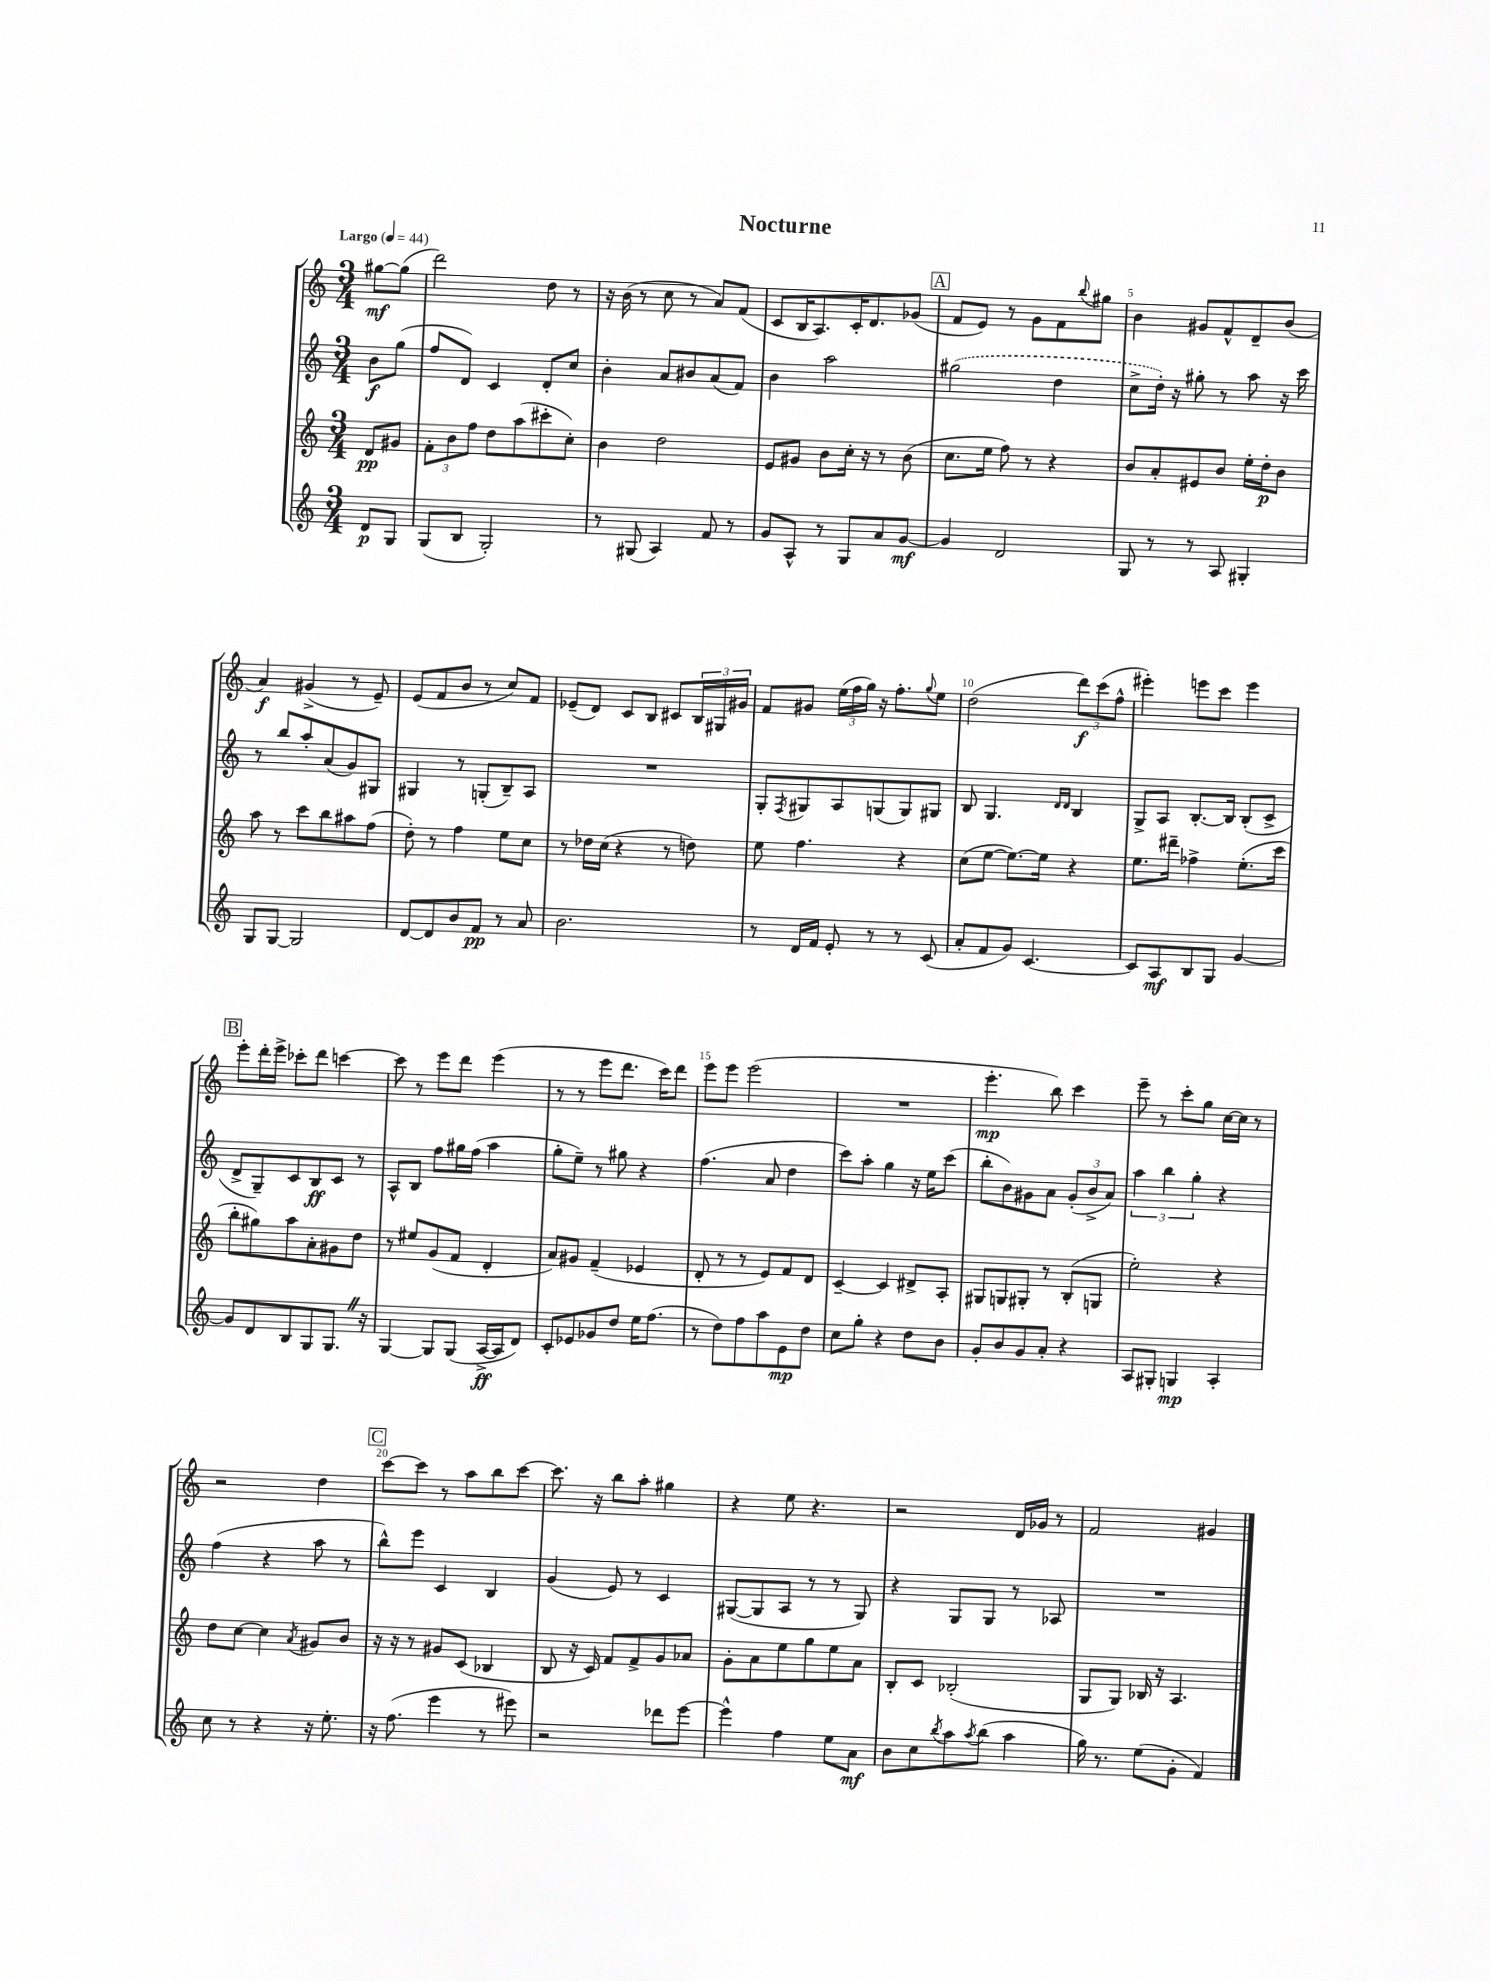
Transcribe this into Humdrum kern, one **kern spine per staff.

**kern	**kern	**kern	**kern
*staff4	*staff3	*staff2	*staff1
*clefG2	*clefG2	*clefG2	*clefG2
*k[]	*k[]	*k[]	*k[]
*M3/4	*M3/4	*M3/4	*M3/4
*MM44	*MM44	*MM44	*MM44
8d/L	8d/L	8b\L	[8gg#\L
8G/J	8g#/J	(8gg\J	(8gg#\]J
=	=	=	=
(8G/L	12f'\L	8ff/L	2ddd\)
.	12b\	.	.
8B/J	.	8d/J)	.
.	12ff\J	.	.
2G'/)	8dd\L	4c/	.
.	(8aa\	.	.
.	8ccc#'\	8d'/L	8dd\
.	8cc'\J)	8cc/J	8r
=	=	=	=
8r	4b\	4b'\	16r
.	.	.	(16b\
(8G#/	.	.	8r
4A/)	2dd\	8a/L	8cc\
.	.	8b#/	8r
8f/	.	(8a/	8a/L)
8r	.	8f/J)	(8f/J
=	=	=	=
8g/L	8e/L	4b\	8c/L
8A^^/J	8g#/J	.	16B/K
.	.	.	8.A/)
8r	8b\L	2aa\	.
8G/L	16cc'\Jk	.	16c'/K
.	16r	.	8.d/
8a/	8r	.	.
[8g/J	(8b\	.	(8g-/J
=	=	=	=
4g/]	8.cc\L	(2gg#\	8f/L
.	.	.	8e/J)
.	16ee\Jk	.	.
2d/	8ff\)	.	8r
.	8r	.	8g\L
.	4r	4dd\	8f\
.	.	.	8qqbb/
.	.	.	8gg#\J
=	=	=	=
8G/	8b/L	8cc^\L	4b\
8r	8a'/	16dd'\Jk)	.
.	.	16r	.
8r	8e#/	8gg#'\	8g#/L
8A/	8b/J	8r	8f^^/
4G#'/	16ee'\LL	8aa\	8d~/
.	16dd'\J	.	.
.	8b\J	16r	(8b/J
.	.	16ccc\	.
=	=	=	=
8G/L	8aa\	8r	4a/)
[8G/J	8r	8bb/L	.
2G/]	8ccc\L	8aa'/	(4g#^/
.	8bb\	(8a/	.
.	8aa#\	8g/)	8r
.	(8ff\J	8G#/J	8e~/)
=	=	=	=
[8d/L	8dd'\)	4G#/	(8e/L
8d/]	8r	.	8f/
8b/	4ff\	8r	8b/J
8f/J	.	(8G'/L	8r
8r	8ee\L	8B~/)	8cc/L)
8a/	8cc\J	8A/J	8f/J
=	=	=	=
2.b\	8r	2.r	(8e-~/L
.	16dd-\LL	.	8d/J)
.	(16cc\JJ	.	.
.	4r	.	8c/L
.	.	.	8B/J
.	8r	.	8c#/L
.	8dd\)	.	24B/L
.	.	.	24G#/
.	.	.	24g#/JJ
=	=	=	=
8r	8ee\	8G'/L	8f/L
.	.	8qF/	.
16d/LL	4.ff\	8G#/	8g#/J
16f/JJ	.	.	.
8e'/	.	8A/	(24ee\LL
.	.	.	24ff\
.	.	.	24gg\JJ)
8r	.	(8G/	16r
.	.	.	8.ff'\L
8r	4r	8G/)	.
.	.	.	8qqgg/
(8c/	.	8G#/J	8ee\J
=	=	=	=
8a'/L	(8cc\L	8B/	(2dd\
8f/	[8ee\J	4.G/	.
8g/J)	8.ee\_L)	.	.
[4.c/	.	.	.
.	16ee\]Jk	.	.
.	.	16qqd/LL	.
.	.	16qqd/JJ	.
.	4r	4B/	12ddd\L)
.	.	.	(12ccc\
.	.	.	12ff^^\J
=	=	=	=
8c/]L	8.ee\L	8G^/L	4eee#'\)
8A/	.	8A/J	.
.	16ddd#~\Jk	.	.
8B/	4ff-^\	[8.B'/L	8eee\L
8G/J	.	.	8ccc\J
.	.	16B/]Jk	.
[4g/	(8.ee'\L	(8B'/L	4eee\
.	.	8c^/J	.
.	16ccc\Jk	.	.
=	=	=	=
8g/]L	8bb'\L	8d^/L	8eee'\L
8d/	8gg#\)	8G~/)	16ddd'\L
.	.	.	16eee^\JJ
8B/	8aa\	8c/	8ccc-'\L
8G/	8a'\	8B/	8ddd\J
8.G/J	8g#\	8c/J	[4ccc\
.	8dd\J	8r	.
16r	.	.	.
=	=	=	=
[4G/	8r	8A^^/L	8ccc\]
.	8ee#/L	8B/J	8r
8G/]L	(8g/	8ff\L	8eee\L
(8G/J	8f/J	16gg#\L	8ddd\J
.	.	(16ff\JJ	.
[16A^/LL	4d'/	4aa\	(4eee\
16A/]J	.	.	.
8d/J)	.	.	.
=	=	=	=
8c'/L	8a/L)	8gg'\L	8r
8e-/	8g#/J	8ee~\J)	8r
8g-/	(4f~/	8r	8eee\L
8dd/J	.	8gg#\	8.ddd\J
16ee\LK	4e-/	4r	.
(8.ff\J	.	.	16ccc\LK)
.	.	.	8ddd\J
=	=	=	=
8r	8d'/	(4.ff\	8eee\L
8dd\L)	8r	.	8eee\J
8ff\	8r	.	(2eee\
8aa\	8e/L)	8a/	.
8e\	8f/	4dd\	.
8dd\J	8d/J	.	.
=	=	=	=
8cc\L	[4c~/	8ccc\L)	2.r
8gg'\J	.	8aa'\J	.
4r	4c/]	4gg\	.
8dd\L	8d#^/L	16r	.
.	.	16ee\LK	.
8b\J	8A'/J	(8ccc\J	.
=	=	=	=
8g'/L	8G#/L	8bb'\L	4.eee'\
8b/	8G/	8b\)	.
8g/	8G#'/J	8g#\	.
8a'/J	8r	8a\J	8bb\)
4r	(8B'/L	(12g#'/L	4ccc\
.	.	12b^/	.
.	8G/J	.	.
.	.	12a/J)	.
=	=	=	=
8A/L	2ee'\)	6aa\	8eee~\
8G#'/J	.	.	8r
.	.	6bb\	.
4G/	.	.	8ccc'\L
.	.	6gg'\	.
.	.	.	8gg\J
4A'/	4r	4r	[16cc\LL
.	.	.	16cc\]JJ
.	.	.	8r
=	=	=	=
8cc\	8dd\L	(4ff\	2r
8r	[8cc\J	.	.
4r	4cc\]	4r	.
.	8qa/	.	.
16r	8g#/L	8aa\	4dd\
8.ee'\	.	.	.
.	8b/J	8r	.
=	=	=	=
16r	16r	8bb^^\L)	[8ccc\L
(8.ff\	16r	.	.
.	8r	8eee\J	8ccc\]J
4eee\	8g#/L	4c/	8r
.	(8c/J	.	8aa\L
8r	4B-/	4B/	8bb\
8eee#\)	.	.	[8ccc\J
=	=	=	=
2r	8B/	(4g/	8.ccc\]
.	16r	.	.
.	16c/)	.	16r
.	8f/L	8e/)	8bb\L
.	8f^/	8r	8aa'\J
8ddd-\L	8g/	4c/	4gg#\
[8eee\J	8a-/J	.	.
=	=	=	=
4eee^^\]	8g'\L	([8G#/L	4r
.	8a\	8G#/]	.
4ff\	8ee\	8A/J	8ee\
.	8gg\	8r	4.r
8ee\L	8ee\	8r	.
8a\J	8a\J	8G#/)	.
=	=	=	=
8b\L	8B'/L	4r	2r
8cc\	8c/J	.	.
8qbb/	.	.	.
8aa\	(2B-'/	8G/L	.
8qaa/	.	.	.
(8bb\J	.	8G/J	.
4aa\	.	8r	16d/LL
.	.	.	16g-/JJ
.	.	8A-/	8r
=	=	=	=
16gg\)	8G/L	2.r	2f/
8.r	.	.	.
.	8G/J)	.	.
(8ee\L	16B-/	.	.
.	16r	.	.
8g'\J	4.A/	.	.
4f/)	.	.	4g#/
==	==	==	==
*-	*-	*-	*-
